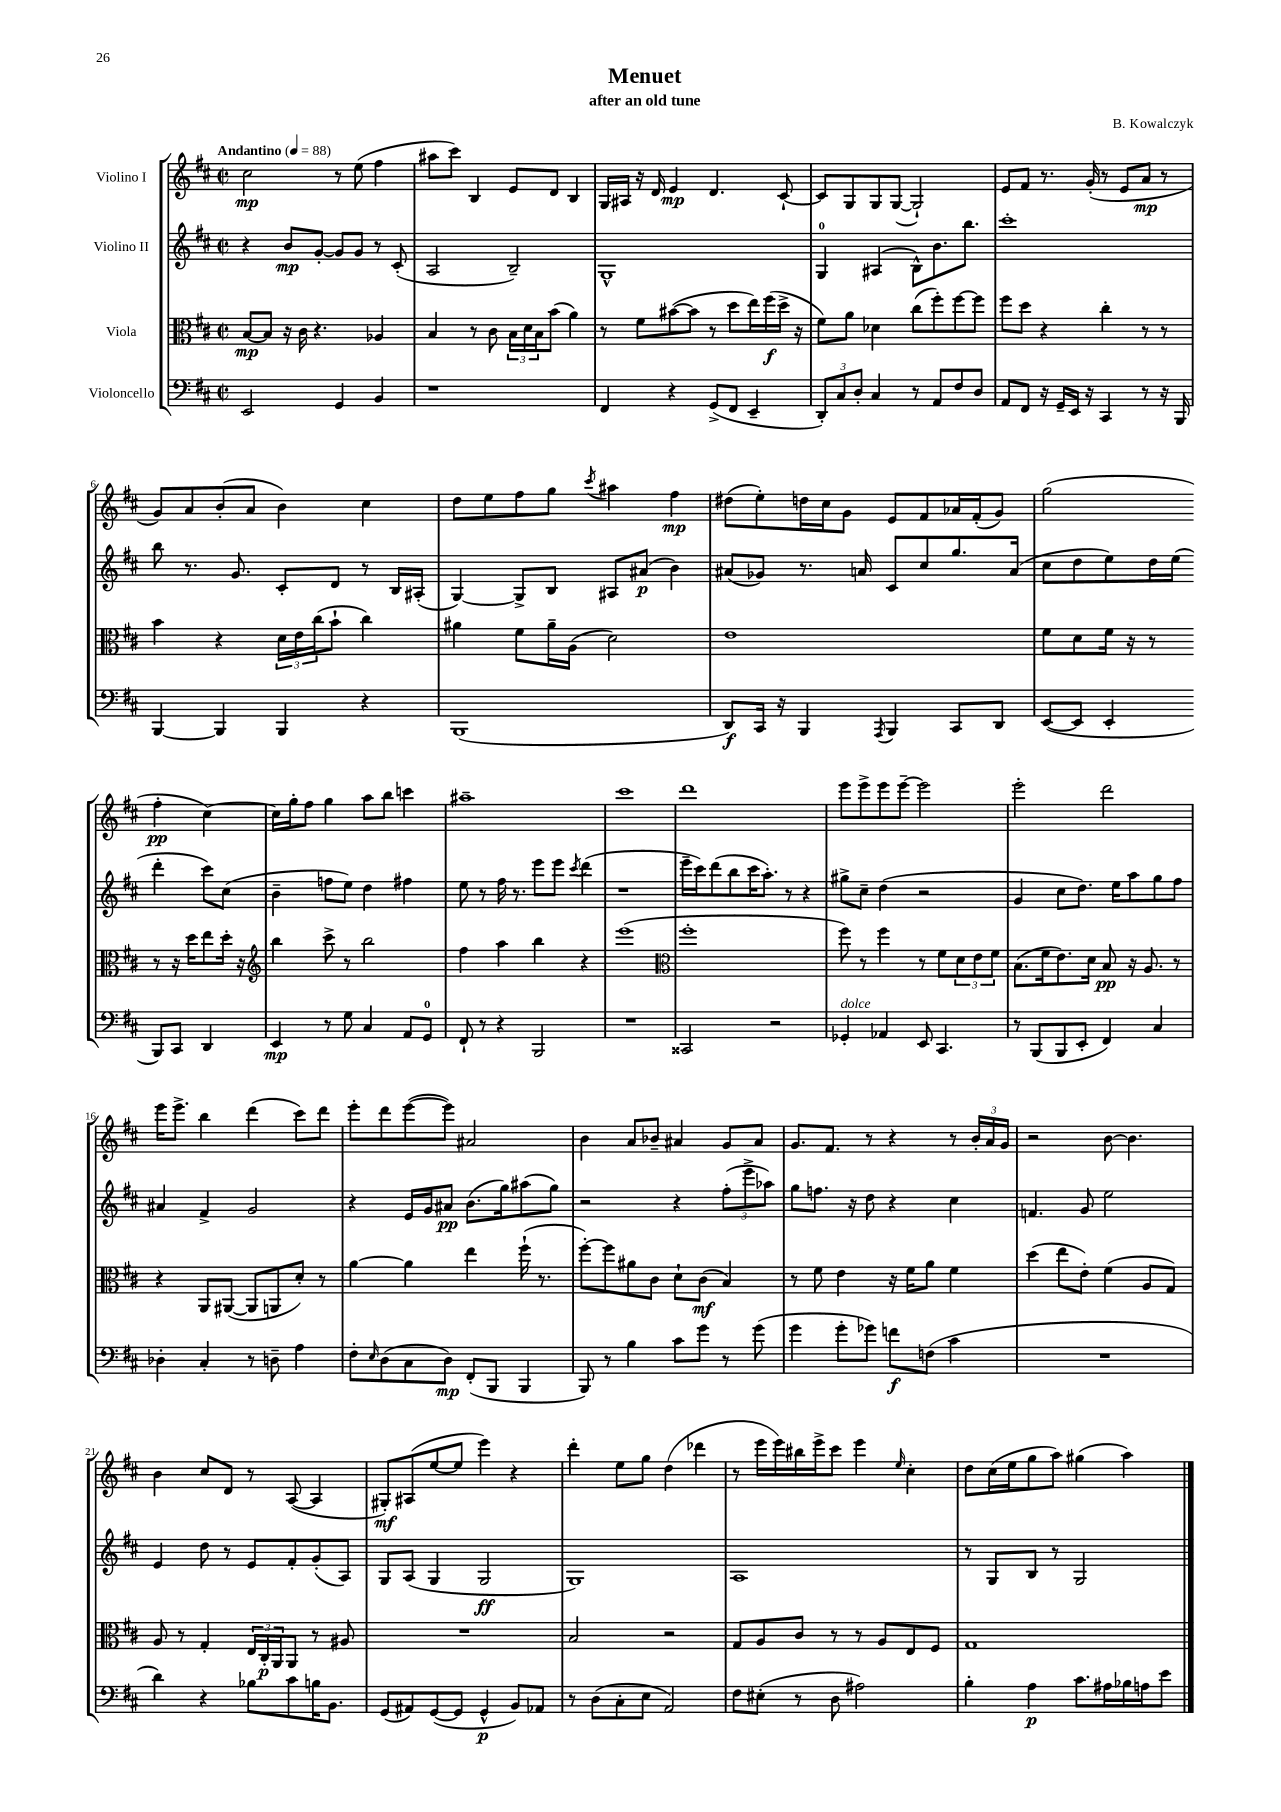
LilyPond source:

\header { title = "Menuet" composer = "B. Kowalczyk" subtitle = "after an old tune" }
<<
\new StaffGroup <<
\new Staff = "s0" \with { instrumentName = "Violino I" } {
    \clef treble \key d \major \defaultTimeSignature \time 2/2 \tempo "Andantino" 4 = 88
    cis''2\mp r8 e''8( fis''4 |
    ais''8 cis'''8) b4 e'8 d'8 b4 |
    g16 ais16 r16 d'16 e'4\mp d'4. cis'8~-! |
    cis'8 g8 g8 g8~( g2-!) |
    e'8 fis'8 r8. g'16-.( r8 e'8 a'8\mp r8 |
    g'8) a'8 b'8-.( a'8 b'4) cis''4 |
    d''8 e''8 fis''8 g''8 \acciaccatura { cis'''8 } ais''4 fis''4\mp |
    dis''8( e''8-.) d''16 cis''16 g'8 e'8 fis'8 aes'16 fis'16-.( g'8) |
    g''2( fis''4-.\pp cis''4~) |
    cis''16 g''16-. fis''8 g''4 a''8 b''8 c'''4 |
    ais''1-- |
    cis'''1 |
    d'''1 |
    e'''8 e'''8-> e'''8 e'''8~-- e'''2 |
    e'''2-. d'''2 |
    e'''16 e'''8.-> b''4 d'''4( cis'''8) d'''8 |
    e'''8-. d'''8 e'''8~( e'''8) ais'2 |
    b'4 a'8 bes'8-- ais'4 g'8 ais'8 |
    g'8. fis'8. r8 r4 r8 \tuplet 3/2 { b'16-. a'16 g'16 } |
    r2 b'8~ b'4. |
    b'4 cis''8 d'8 r8 a8~( a4 |
    gis8-.\mf) ais8( e''8~ e''8 e'''4) r4 |
    d'''4-. e''8 g''8 d''4( des'''4 |
    r8 e'''16 e'''16) bis''16 e'''16-> cis'''8 e'''4 \grace { e''16 } cis''4-. |
    d''8 cis''16( e''16 g''8 a''8) gis''4( a''4) \bar "|." |
}
\new Staff = "s1" \with { instrumentName = "Violino II" } {
    \clef treble \key d \major \defaultTimeSignature \time 2/2
    r4 b'8\mp g'8~-. g'8 g'8 r8 cis'8-.( |
    a2 b2--) |
    g1-^ |
    g4-0 ais4( b8-^) b'8. b''8. |
    cis'''1-. |
    b''8 r8. g'8. cis'8-. d'8 r8 b16 ais16-.( |
    g4~) g8-> b8 ais8 ais'8\p( b'4) |
    ais'8( ges'8) r8. a'16 cis'8 cis''8 g''8. a'16( |
    cis''8 d''8 e''8) d''16 e''16( d'''4-. cis'''8) cis''8( |
    b'4-- f''8 e''8) d''4 fis''4 |
    e''8 r8 fis''16 r8. e'''8 e'''8 \acciaccatura { cis'''8 } d'''4( |
    r1 |
    e'''16-- cis'''16) d'''8( b''8 cis'''16 a''8.-.) r8 r4 |
    gis''8-> cis''8-- d''4( r2 |
    g'4 cis''8 d''8.) e''16 a''8 g''8 fis''8 |
    ais'4 fis'4-> g'2 |
    r4 e'16 g'16 ais'8\pp b'8.( g''16) ais''8( g''8) |
    r2 r4 \tuplet 3/2 { fis''8-.( e'''8-> aes''8) } |
    g''8 f''8. r16 d''8 r4 cis''4 |
    f'4. g'8 e''2 |
    e'4 d''8 r8 e'8 fis'8-. g'8-.( a8) |
    g8 a8( g4 g2\ff |
    g1) |
    a1 |
    r8 g8 b8 r8 g2 \bar "|." |
}
\new Staff = "s2" \with { instrumentName = "Viola" } {
    \clef alto \key d \major \defaultTimeSignature \time 2/2
    b8~\mp b8 r16 cis'16 r4. aes4 |
    b4 r8 cis'8 \tuplet 3/2 { b16 d'16 b16 } b'8( a'4) |
    r8 fis'8 bis'8~( bis'8 r8 d''8 e''16) fis''16\f( d''16-> r16 |
    fis'8) a'8 des'4 cis''8( fis''8-.) fis''8~ fis''8 |
    fis''8 d''8 r4 cis''4-. r8 r8 |
    b'4 r4 \tuplet 3/2 { d'16 e'16 cis''16( } b'8-! cis''4) |
    ais'4 fis'8 ais'16-- a16( d'2) |
    e'1 |
    fis'8 d'8 fis'16 r16 r8 r8 r16 d''16 e''8 d''16-. r16 |
    \clef treble b''4 cis'''8-> r8 b''2 |
    fis''4 a''4 b''4 r4 |
    e'''1( |
    \clef alto fis''1-. |
    fis''8) r8 fis''4 r8 fis'8 \tuplet 3/2 { d'8 e'8 fis'8 } |
    b8.( fis'16 e'8.) d'16 b8\pp r16 a8. r8 |
    r4 a,8 ais,8~( ais,8 a,8 d'8-.) r8 |
    a'4~ a'4 e''4 fis''16-!( r8. |
    fis''8~-.) fis''8 ais'8 cis'8 d'8-! cis'8\mf( b4) |
    r8 fis'8 e'4 r16 fis'16 a'8 fis'4 |
    d''4( e''8 e'8-.) fis'4( a8 g8) |
    a8 r8 g4-. \tuplet 3/2 { e16 cis16-.\p a,16 } a,8 r8 ais8 |
    R1 |
    b2 r2 |
    g8 a8 cis'8 r8 r8 a8 e8 fis8 |
    g1 \bar "|." |
}
\new Staff = "s3" \with { instrumentName = "Violoncello" } {
    \clef bass \key d \major \defaultTimeSignature \time 2/2
    e,2 g,4 b,4 |
    r1 |
    fis,4 r4 g,8->( fis,8 e,4-- |
    \tuplet 3/2 { d,8-.) cis8 d8-. } cis4 r8 a,8 fis8 d8 |
    a,8 fis,8 r16 g,16-- e,16 r16 cis,4 r8 r16 b,,16 |
    b,,4~ b,,4 b,,4 r4 |
    b,,1( |
    d,8\f) cis,16 r16 b,,4 \acciaccatura { a,,8 } b,,4 cis,8 d,8 |
    e,8~( e,8 e,4-. b,,8) cis,8 d,4 |
    e,4\mp r8 g8 cis4 a,8 g,8-0 |
    fis,8-! r8 r4 b,,2 |
    R1 |
    cisis,2 r2 |
    ges,4-.^\markup { \italic "dolce" } aes,4 e,8 cis,4. |
    r8 b,,8( b,,8 e,8-. fis,4) cis4 |
    des4-. cis4-. r8 d8-- a4 |
    fis8-. \grace { e16 } d8( cis8 d8\mp) fis,8-.( b,,8 b,,4 |
    b,,8) r8 b4 cis'8 g'8 r8 g'8( |
    g'4 g'8-. ges'8) f'8\f f8( cis'4 |
    R1 |
    d'4) r4 bes8 cis'8 b16 b,8. |
    g,8( ais,8) g,8~( g,8 g,4-^\p b,8) aes,8 |
    r8 d8( cis8-. e8 a,2) |
    fis8 eis8-.( r8 d8 ais2) |
    b4-. a4\p cis'8. ais16 bes16 a16 e'8 \bar "|." |
}
>>
>>
